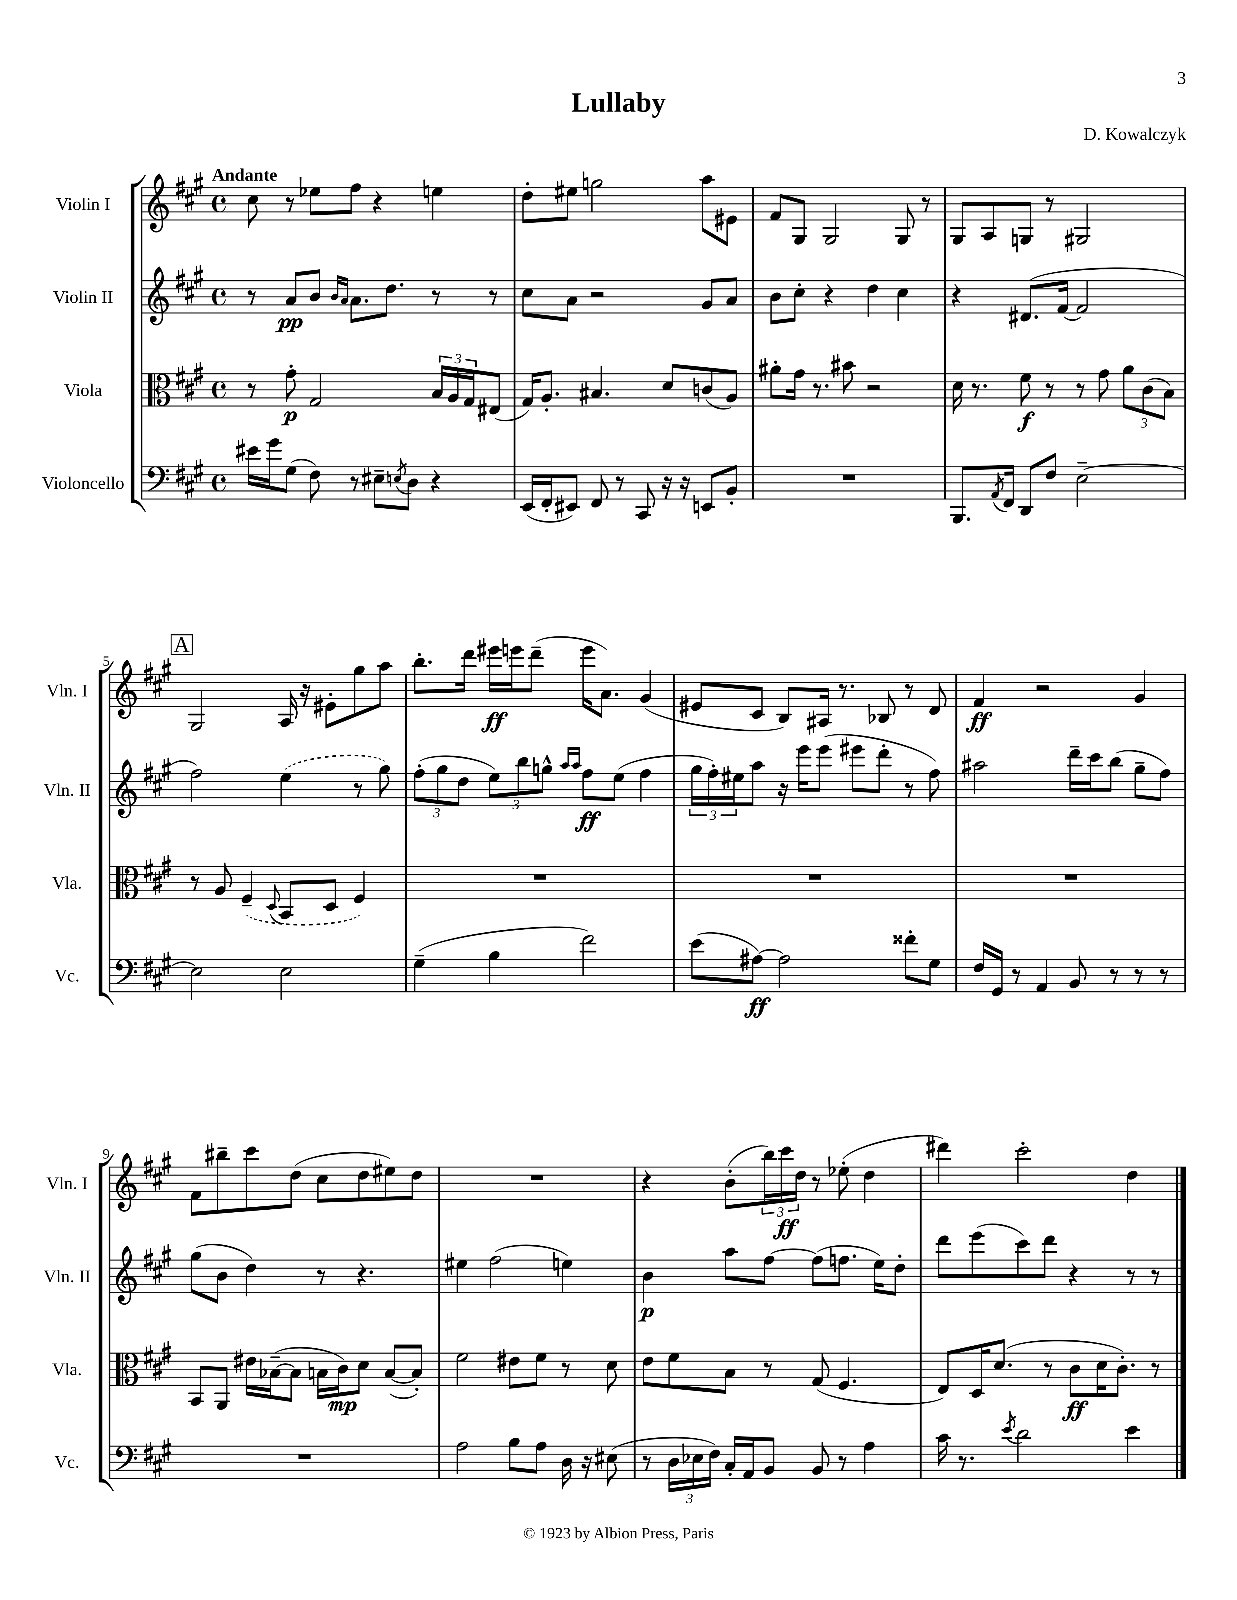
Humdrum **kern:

**kern	**kern	**kern	**kern
*staff4	*staff3	*staff2	*staff1
*clefF4	*clefC3	*clefG2	*clefG2
*k[f#c#g#]	*k[f#c#g#]	*k[f#c#g#]	*k[f#c#g#]
*M4/4	*M4/4	*M4/4	*M4/4
*met(c)	*met(c)	*met(c)	*met(c)
16e#	8r	8r	8cc#
16g#	.	.	.
(8G#	8g#'	8a	8r
8F#)	2G#	8b	8ee-
.	.	16qqb	.
.	.	16qqa	.
8r	.	8.a	8ff#
8E#~	.	.	4r
.	.	8.dd	.
8qE	.	.	.
8D	.	.	.
4r	24B	8r	4ee
.	24A	.	.
.	24G#	.	.
.	(8E#	8r	.
=	=	=	=
(16EE	16G#)	8cc#	8dd'
16FF#'	8.A'	.	.
8EE#)	.	8a	8ee#
8FF#	4.B#	2r	2gg
8r	.	.	.
8CC#	.	.	.
16r	8d	.	.
16r	.	.	.
8EE	(8c	8g#	8aa
8BB'	8A)	8a	8e#
=	=	=	=
1r	8a#'	8b	8f#
.	16g#	8cc#'	8G#
.	8.r	.	.
.	.	4r	2G#
.	8b#	.	.
.	2r	4dd	.
.	.	4cc#	8G#
.	.	.	8r
=	=	=	=
8.BBB	16d	4r	8G#
.	8.r	.	.
.	.	.	8A
8qAA	.	.	.
16FF#	.	.	.
8DD	8f#	(8.d#	8G
8F#	8r	.	8r
.	.	[16f#	.
[2E~	8r	2f#]	2G#
.	8g#	.	.
.	12a	.	.
.	(12c#	.	.
.	12B)	.	.
=	=	=	=
2E]	8r	2ff#)	2G#
.	8A	.	.
.	(4F#~	.	.
.	8qqD	.	.
2E	8BB	(4ee	16A
.	.	.	16r
.	8D	.	8e#'
.	4F#)	8r	8gg#
.	.	8gg#)	8aa
=	=	=	=
(4G#~	1r	(12ff#'	8.bb'
.	.	12gg#	.
.	.	12dd	.
.	.	.	16ddd
4B	.	12ee)	16eee#
.	.	.	16eee
.	.	12bb	.
.	.	.	(8ddd~
.	.	12gg^^	.
.	.	16qqaa	.
.	.	16qqaa	.
2f#)	.	8ff#	16eee
.	.	.	8.a)
.	.	(8ee	.
.	.	4ff#	(4g#
=	=	=	=
(8e	1r	24gg#	8e#
.	.	24ff#')	.
.	.	24ee#	.
[8A#)	.	8aa	8c#
2A#]	.	16r	8B)
.	.	16eee	.
.	.	(8eee	16A#
.	.	.	8.r
.	.	8eee#	.
.	.	8ddd'	8B-
8f##'	.	8r	8r
8G#	.	8ff#)	8d
=	=	=	=
16F#	1r	2aa#	4f#
16GG#	.	.	.
8r	.	.	.
4AA	.	.	2r
8BB	.	16ddd~	.
.	.	16ccc#	.
8r	.	(8bb	.
8r	.	8gg#~	4g#
8r	.	8ff#)	.
=	=	=	=
1r	8BB	(8gg#	8f#
.	8AA	8b	8bb#~
.	16e#	4dd)	8ccc#
.	([16B-~	.	.
.	8B-]	.	(8dd
.	16B	8r	8cc#
.	16c#)	.	.
.	8d	4.r	8dd
.	([8B	.	8ee#)
.	8B'])	.	8dd
=	=	=	=
2A	2f#	4ee#	1r
.	.	(2ff#	.
8B	8e#	.	.
8A	8f#	.	.
16D	8r	4ee)	.
16r	.	.	.
(8E#	8d	.	.
=	=	=	=
8r	8e	4b	4r
24D	8f#	.	.
24E-	.	.	.
24F#)	.	.	.
16C#'	8B	8aa	(8b'
16AA	.	.	.
8BB	8r	[8ff#	24bb)
.	.	.	24ccc#
.	.	.	24dd
8BB	(8G#	(8ff#]	8r
8r	4.F#	8.ff	(8ee-'
4A	.	.	4dd
.	.	16ee)	.
.	.	8dd'	.
=	=	=	=
16c#	8E)	8ddd	4ddd#)
8.r	.	.	.
.	16D	(8eee	.
.	(8.d	.	.
8qe	.	.	.
2d	.	8ccc#)	2ccc#'
.	8r	8ddd	.
.	8c#	4r	.
.	16d	.	.
.	8.c#')	.	.
4e	.	8r	4dd
.	8r	8r	.
==	==	==	==
*-	*-	*-	*-
